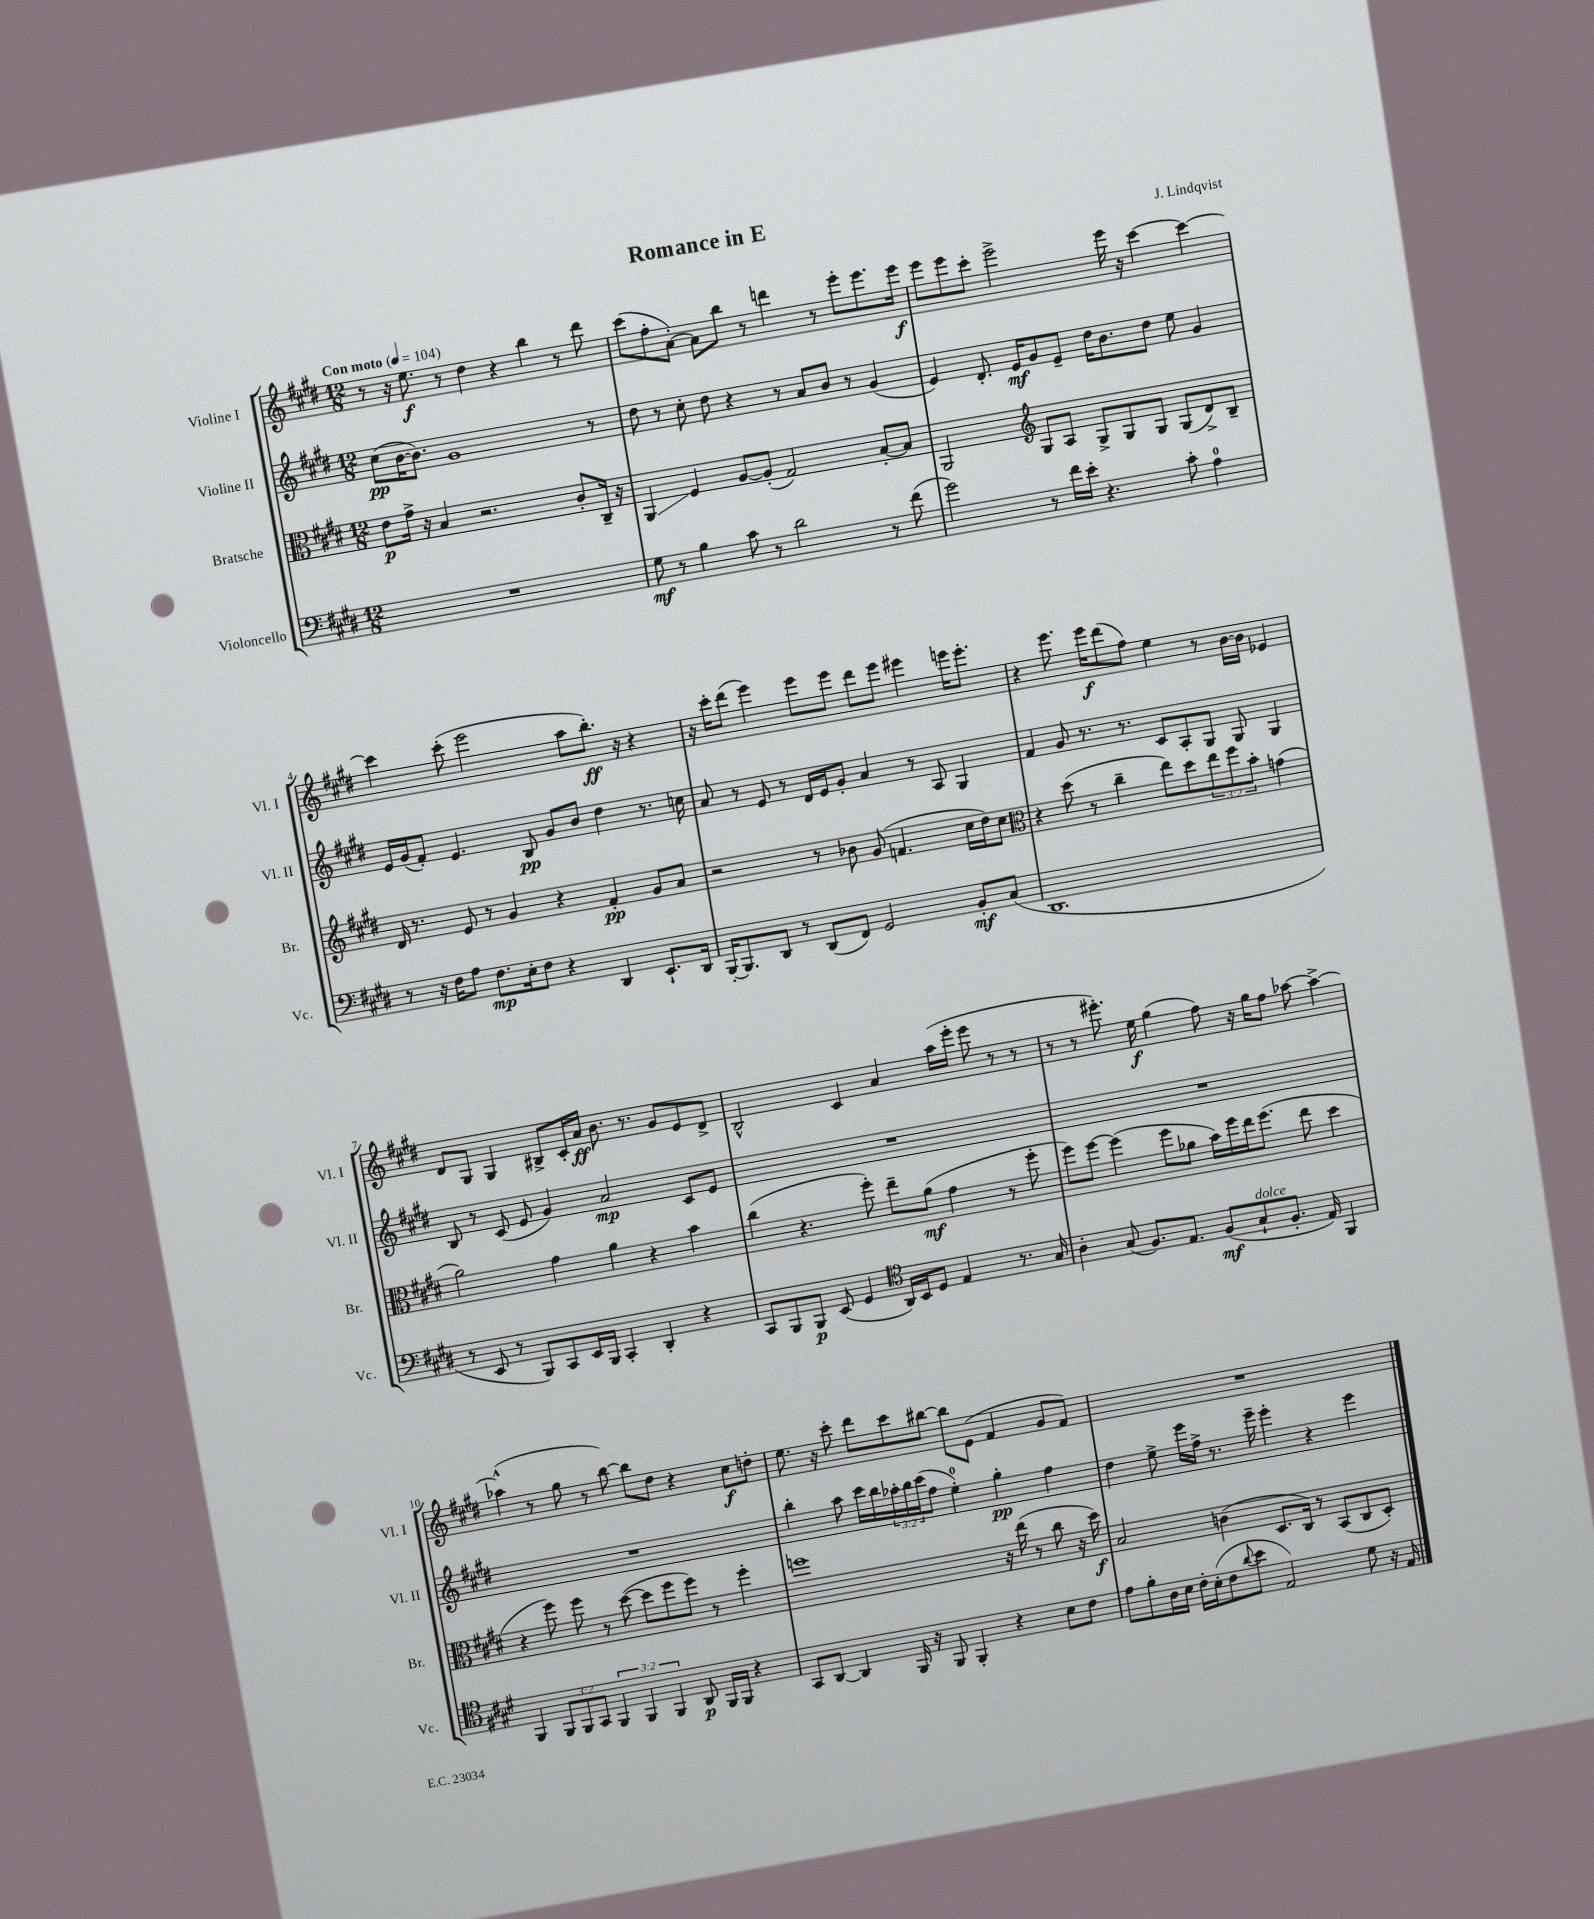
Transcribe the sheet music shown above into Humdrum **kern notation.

**kern	**kern	**kern	**kern
*staff4	*staff3	*staff2	*staff1
*clefF4	*clefC3	*clefG2	*clefG2
*k[f#c#g#d#]	*k[f#c#g#d#]	*k[f#c#g#d#]	*k[f#c#g#d#]
*M12/8	*M12/8	*M12/8	*M12/8
*MM104	*MM104	*MM104	*MM104
1.r	8e\L	(8cc#\L	8r
.	16g#^\Jk	[16b\K	16r
.	16r	8.b\]J)	8.ee\
.	4B/	.	.
.	.	1g#	8r
.	2.r	.	4dd#\
.	.	.	4r
.	.	.	4bb\
.	8c#'/L	.	8r
.	16C#~/Jk	8r	8ddd#\
.	16r	.	.
=	=	=	=
8G#\	4AA/	8dd#\	(8ccc#\L
8r	.	8r	8ff#'\
4B\	4F#/	8cc#'\	[8a'\J)
.	.	8dd#\	8a\]L
8c#\	[8A/L	4r	8bb\J
8r	(8A'/]J	.	8r
2d#\	2G#/)	8r	4ddd\
.	.	8a/L	.
.	.	8b/J	8r
.	.	8r	8eee'\L
8r	[8B'/L	(4g#/	8.eee\
(8f#\	8B/]J	.	.
.	.	.	16eee\Jk
=	=	=	=
2g#\)	2AA/	4e/)	8eee\L
.	.	.	8eee\
.	.	8.d#'/	8ccc#'\J
.	.	.	2eee^\
.	.	16e/LK	.
*	*clefG2	*	*
8r	8G#/L	8g#/	.
16f#\LL	8A/J	8e~/J	.
16e'\JJ	.	.	.
4.r	8G#^/L	16dd#\LK	.
.	.	8.b\	.
.	8G#/	.	16eee\
.	.	.	16r
.	8G#/J	8dd#\J	[4ccc#\
8c#'\	(8G#/L	8ee\	.
4A\	8d#^/)	4g#/	4ccc#\_
.	8B~/J	.	.
=	=	=	=
8r	16d#/	16e/LL	4ccc#\]
.	8.r	(16g#/J	.
16r	.	8f#'/J)	.
16F#\LK	.	.	.
8A\J	8e/	4.e/	(8ccc#'\
8.F#\L	8r	.	2eee\
.	4g#/	.	.
16E'\k	.	.	.
8F#\J	.	8B/	.
4r	4r	8g#/L	.
.	.	8b/J	8aa\L
4DD#/	4f#'/	4dd#\	8.bb'\J)
.	.	.	16r
8.EE`/L	8g#/L	8.r	4r
.	8a/J	.	.
16DD#/Jk	.	16cc\	.
=	=	=	=
[16BBB'/LK	2r	8a/	16r
8.BBB/]	.	.	16ccc#'\LK
.	.	8r	(8ddd#\J
8DD#/J	.	8e/	4eee\)
8r	.	8r	.
(8DD#/L	8r	16d#/LL	8eee\L
.	.	16e/J	.
8FF#/J)	8b-\	8g#'/J	8eee\J
2GG#/	(8g#/	4a/	8ddd#\L
.	4.f/	.	8eee\J
.	.	8r	4eee#\
.	.	8A/	.
8BB'/L	16cc#\LL	4G#/	16eee\LK
.	16dd#\J)	.	8.eee'\J
(8C#/J	8cc#\J	.	.
=	=	=	=
*	*clefC3	*	*
1.DD#	4r	4f#/	4r
.	(8dd#\	8g#/	8.eee\
.	8r	8.r	.
.	.	.	16eee\LK
.	4cc#~\	.	(8ddd#\
.	.	8.r	.
.	.	.	8ff#\J)
.	8ee\L)	8c#/L	4ee\
.	8dd#\	8A'/	.
.	12ee\	8G#/J	8r
.	12ff#\	.	.
.	.	8G#/	[16b\LL
.	12b'\J	.	.
.	.	.	16b\]JJ
.	(4g\	4G#/	4e-/
=	=	=	=
8r	2a\)	8B/	8d#/L
8EE/	.	8r	8G#/J
8r	.	(8c#/	4G#/
8BBB/L)	.	8e/	.
8CC#/	4g#\	4g#/)	8B#^/L
16EE/L	.	.	16c#'/L
16BBB/JJ	.	.	16a/JJ
4CC#'/	4a\	2a/	8.b\
.	.	.	8.r
4DD#'/	4r	.	.
.	.	.	8g#/L
4r	4b\	8c#/L	8e/
.	.	8e/J	8d#^/J
=	=	=	=
8CC#/L	(4cc#\	1.r	2B^^/
8BBB/	.	.	.
8BBB/J	4.r	.	.
(8EE/	.	.	.
4GG#/	.	.	4c#/
.	8ff#'\)	.	.
*clefC4	*	*	*
16AA/LL)	8ee~\L	.	4a/
16BB/J	.	.	.
8D#/J	(8a\J	.	.
4E/	4g#\	.	(16aa\LL
.	.	.	16eee'\JJ
.	.	.	8eee\
8.r	8r	.	8r
.	8ff#'\	.	8r
16G#/	.	.	.
=	=	=	=
4A'\	8ff#\L)	1.r	8r
.	[8ff#\J	.	8r
(8G#/	(4ff#\]	.	8.eee#'\)
8.F#/L)	.	.	.
.	.	.	16ee\
.	8ff#\L	.	(4gg#\
8.E/J	.	.	.
.	8a-\J	.	.
(8F#/L	16b\LL)	.	8ff#\)
.	16ff#\	.	.
8G#`/	16ee\J	.	16r
.	(8.ff#\J	.	16gg#\LK
8.F#'/J	.	.	8ff#\J
.	8ee\	.	[8aa-\
16E/)	.	.	.
4FF#/	4dd#\	.	4aa-^\_
=	=	=	=
4FF#/	4r	1.r	(4aa-^^\]
12FF#/L	8ff#\)	.	8r
12FF#/	.	.	.
.	8ff#\	.	8gg#\
12GG#/J	.	.	.
6FF#/	8r	.	8r
.	([8dd#\	.	[8bb\)
6FF#/	.	.	.
.	8dd#\]L	.	8bb\]L
6FF#/	.	.	.
.	8ff#\	.	8dd#\J
8AA/	8ff#\J)	.	4r
16FF#/LL	8r	.	.
16FF#/JJ	.	.	.
4r	4ff#'\	.	8cc#\L
.	.	.	8dd'\J
=	=	=	=
8GG#/L	1ff	4bb'\	8.ee\
[8AA/J	.	.	.
.	.	.	16r
4AA/]	.	8aa\	8ccc#'\
.	.	16ccc#\LL	8ddd#\L
.	.	16bb\	.
16FF#/	.	24aa-'\	8ccc#\
.	.	24bb\	.
16r	.	.	.
.	.	(24ccc#\J	.
8FF#/	.	8ff#\J	[8bb#\J
4FF#'/	.	4ee'\)	8bb#\]L
.	.	.	(8e\J
4r	16r	4gg#'\	4f#/
.	(16ee\	.	.
.	8r	.	.
8B\L	8cc#\	4ff#\	8g#/L
8c#\J	16r	.	8f#/J)
.	16dd#\)	.	.
=	=	=	=
8e\L	2B/	4dd#\	1.r
8f#'\	.	.	.
16A\L	.	8ee^\	.
16B\JJ	.	.	.
16c#'\LL	.	16eee\LL	.
(16B'\J	.	16ff#^\JJ	.
8c#\	(4c\	8.r	.
8qqa/	.	.	.
8b\J	.	.	.
.	.	16eee~\	.
2E/)	8.D#/L	4eee'\	.
.	16C#/Jk)	.	.
.	8r	4r	.
.	(8BB/L	.	.
8d#\	8C#/	4eee\	.
16r	8D#'/J)	.	.
16E/	.	.	.
==	==	==	==
*-	*-	*-	*-
